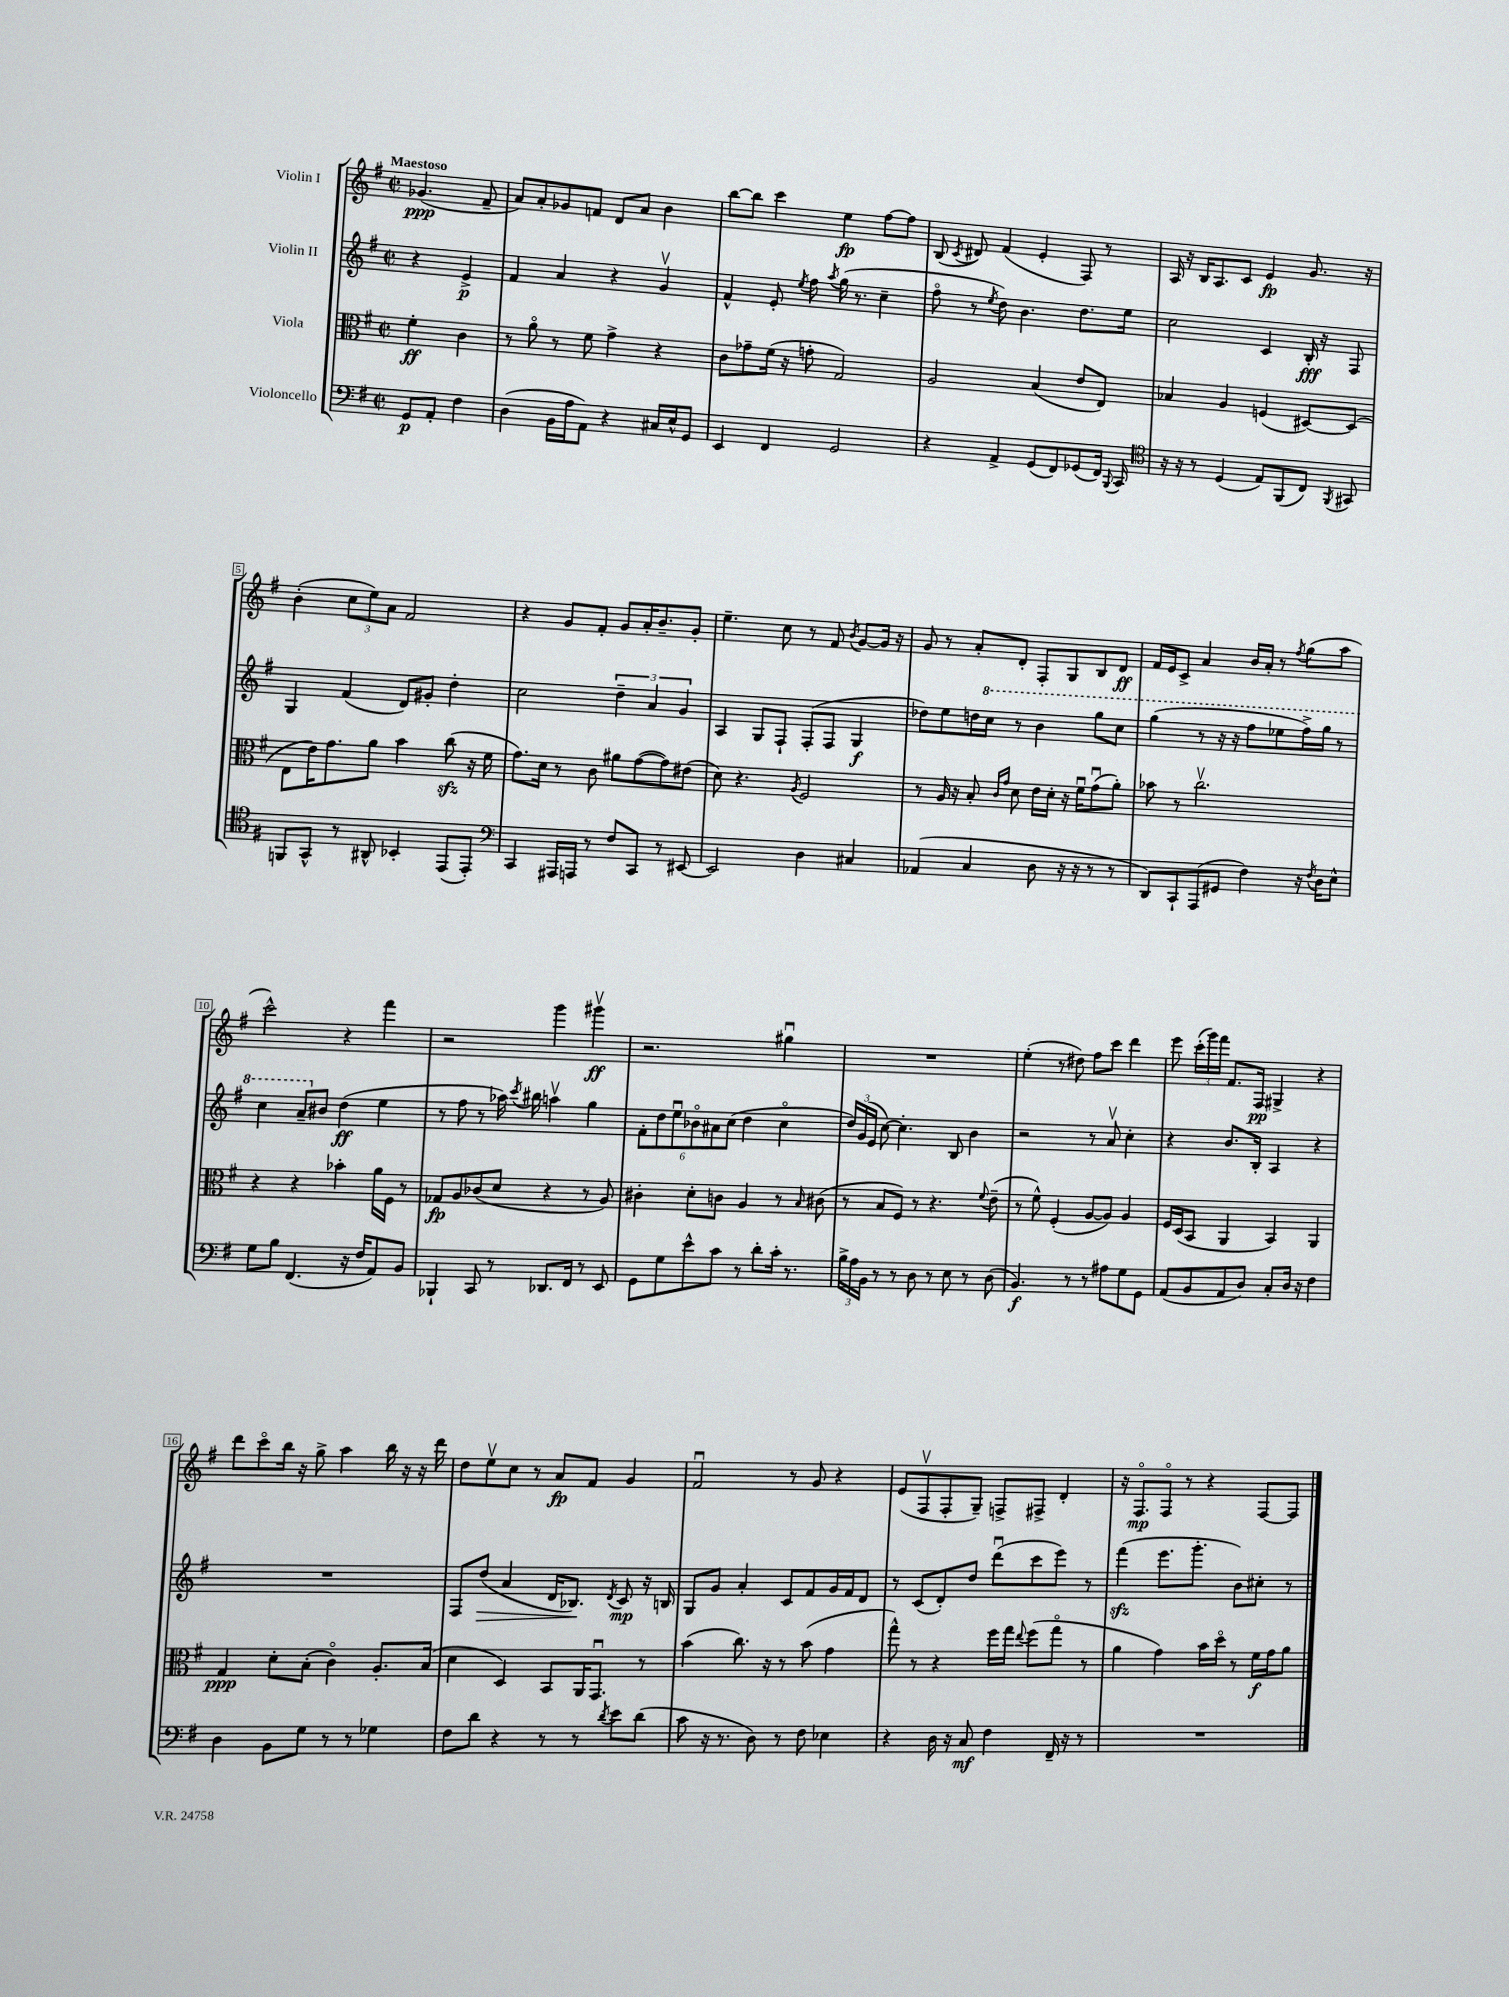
<<
\new StaffGroup <<
\new Staff = "s0" \with { instrumentName = "Violin I" } {
    \clef treble \key g \major \defaultTimeSignature \time 2/2 \partial 2 \tempo "Maestoso"
    \autoBeamOff ges'4.\ppp( fis'8-- |
    a'8[) a'8-. ges'8 f'8] d'8[ a'8] b'4 |
    b''8[~ b''8] c'''4 e''4\fp fis''8[~ fis''8] |
    b8( \acciaccatura { c'8 } dis'8) fis'4( e'4-. fis8) r8 |
    a16 r16 b16[ a8. c'8] e'4\fp g'8. r16 |
    b'4-.( \tuplet 3/2 { c''8[ e''8) a'8] } fis'2 |
    r4 g'8[ fis'8]-. g'8[ a'16-. b'8.-- g'8]-. |
    e''4.-- c''8 r8 fis'8 \acciaccatura { b'8 } g'8[~ g'16] r16 |
    g'8 r8 a'8[-. d'8]-. fis8[-. g8 b8 d'8]\ff |
    fis'16[ e'16 c'8]-> a'4 b'16[ a'16]-. r8 \acciaccatura { fis''8 } g''8[( a''8] |
    c'''2-^) r4 fis'''4 |
    r2 g'''4 gis'''4\upbow\ff |
    r2. gis''4\downbow |
    R1 |
    e''4-.( r8 dis''8) fis''8[ c'''8] d'''4 |
    e'''8 \tuplet 3/2 { c'''16[-.( g'''16) fis'''16] } fis'8.[ fis16]\pp gis4-> r4 |
    d'''8[ c'''8\flageolet b''16] r16 g''8-> a''4 b''16 r16 r16 d'''16 |
    d''8[ e''8\upbow c''8] r8 a'8[\fp fis'8] g'4 |
    fis'2\downbow r8 g'8 r4 |
    e'8[( fis8\upbow fis8-. g8]--) f8[-> fis8]-> d'4-. |
    r16 fis8.[\flageolet\mp fis8]\flageolet r8 r4 fis8[~ fis8] \bar "|." |
}
\new Staff = "s1" \with { instrumentName = "Violin II" } {
    \clef treble \key g \major \defaultTimeSignature \time 2/2 \partial 2
    \autoBeamOff r4 e'4->\p |
    fis'4 a'4 r4 g'4\upbow |
    fis'4-^ e'8-. \acciaccatura { e''8 } fis''8 \acciaccatura { a''8 } g''16( r8. c''4-- |
    fis''8\flageolet r8 \acciaccatura { e''8 } d''8) b'4. d''8.[ e''16] |
    c''2 c'4 b16-.\fff r16 fis8 |
    g4 fis'4( d'8[) gis'8]-. d''4-. |
    c''2 \tuplet 3/2 { d''4-- a'4 g'4 } |
    a4 g8[ fis8]-! fis8[-.( fis8] g4\f |
    des''8[) e''8 d''16 \ottava #1 c'''16] r8 b''4 g'''8[ c'''8] |
    g'''4( r8 r16 r16 fis'''8[ ees'''8 fis'''16->) g'''16] r8 |
    c'''4 a''8[-- \ottava #0 bis'8] d''4\ff( e''4 |
    r8 fis''8 r8 aes''16) \acciaccatura { c'''8 } bis''16 a''4\upbow g''4 |
    \tuplet 6/4 { fis'8[-. d''8 e''8\downbow bes'8\flageolet ais'8 c''8]( } d''4 c''4\flageolet |
    \tuplet 3/2 { d''16[) g'16( e'16] } c''8~) c''4.-. b8 b'4 |
    r2 r8 a'8\upbow c''4-. |
    r4 b'8.[ b16]-. a4 r4 |
    R1 |
    fis8[ d''8]\>( a'4 d'16[ bes8.]\!) \acciaccatura { d'8 } c'8\mp r16 b16 |
    g8[ g'8] a'4-. c'8[ fis'8 g'16 fis'16 d'8] |
    r8 c'8[( d'8-.) d''8] d'''8[\downbow( c'''8 e'''8]) r8 |
    fis'''4\sfz( e'''8.[ g'''8.]-. b'8[) cis''8]-. r8 \bar "|." |
}
\new Staff = "s2" \with { instrumentName = "Viola" } {
    \clef alto \key g \major \defaultTimeSignature \time 2/2 \partial 2
    \autoBeamOff fis'4-.\ff c'4 |
    r8 a'8\flageolet r8 fis'8 g'4-> r4 |
    c'8[ ges'8-- fis'16]( r16 g'8-. g2) |
    a2 b4( e'8[ e8]) |
    bes4 a4 f4( dis8[~) dis8]( |
    e8[ e'16) g'8. a'8] b'4 c''8\sfz( r16 fis'16 |
    g'8.[) d'16] r8 c'8 ais'8[ g'8~( g'8) eis'8]( |
    d'8) r4. \acciaccatura { a8 } fis2 |
    r8 a16 r16 b8-. \grace { c'16[ g'16] } d'8 e'16[ d'16]-. r16 fis'16[\downbow g'8\downbow( a'8]-.) |
    bes'8 r8 c''2.\upbow |
    r4 r4 bes'4-. a'16[ fis16] r8 |
    ges8[\fp a8 ces'8( d'8] r4 r8 a8) |
    cis'4-. d'8[-. c'8] a4 r8 \grace { b16 } cis'8( |
    r8 b8[ fis8]) r8 r4. \appoggiatura { fis'8 } e'8--( |
    r8 fis'8-^) fis4-.( a8[~ a8]) a4 |
    fis16[ d16( b,8] a,4 b,4) a,4 |
    g4\ppp d'8[-. b8]-.( c'4\flageolet) a8.[-. b16]( |
    d'4 d4) b,8[ a,16 g,8.]\downbow r8 |
    b'4( c''8.) r16 r8 b'8( g'4 |
    g''8-^) r8 r4 fis''16[ g''16] \appoggiatura { e''8 } fis''8[( g''8]\flageolet r8 |
    a'4 g'4) b'16[ d''16]\flageolet r8 fis'16[\f g'16 a'8] \bar "|." |
}
\new Staff = "s3" \with { instrumentName = "Violoncello" } {
    \clef bass \key g \major \defaultTimeSignature \time 2/2 \partial 2
    \autoBeamOff g,8[\p a,8]-. fis4 |
    d4( b,16[ a16 a,8]) r4 cis16[ e16-^ g,8] |
    e,4 fis,4 g,2 |
    r4 a,4-> g,8[( fis,8) ges,8( fis,16]) \appoggiatura { b,,8 } c,16 |
    \clef tenor r16 r16 r8 d4( e8[) fis,8( c8]) \acciaccatura { fis,8 } gis,8 |
    f,8[ g,8]-^ r8 ais,8-^ bes,4-. e,8[( e,8]-.) |
    \clef bass c,4 ais,,16[ a,,16] r8 fis8[ c,8] r8 eis,8~ |
    eis,2 d4 cis4 |
    aes,4( c4 d8 r16 r16 r8 r8 |
    d,8[) c,8-! a,,8( gis,8] fis4) r16 \acciaccatura { fis8 } d16[ e8]-^ |
    g8[ b8] fis,4.( r16 fis16[ a,8) b,8] |
    bes,,4-! c,8 r8 des,8.[ fis,16] r8 e,8 |
    g,8[ g8 e'8-^ c'8] r8 d'8[-. c'16]-. r8. |
    \tuplet 3/2 { b16[-> a16 b,16] } r8 r8 d8 r8 e8 r8 d8( |
    b,4.\f) r8 r8 ais8[ g8 g,8] |
    a,8[( b,8 a,8 d8]) c8[-. d16] r16 fis4 |
    d4 b,8[ g8] r8 r8 ges4 |
    fis8[ d'8] r4 r8 r8 \acciaccatura { d'8 } e'8[ d'8]( |
    c'8 r16 r8. d8) r8 fis8 ees4 |
    r4 d16 r16 c8\mf fis4 fis,16-- r16 r8 |
    R1 \bar "|." |
}
>>
>>
\layout { \context { \Score \override BarNumber.stencil = #(make-stencil-boxer 0.1 0.3 ly:text-interface::print) } }
